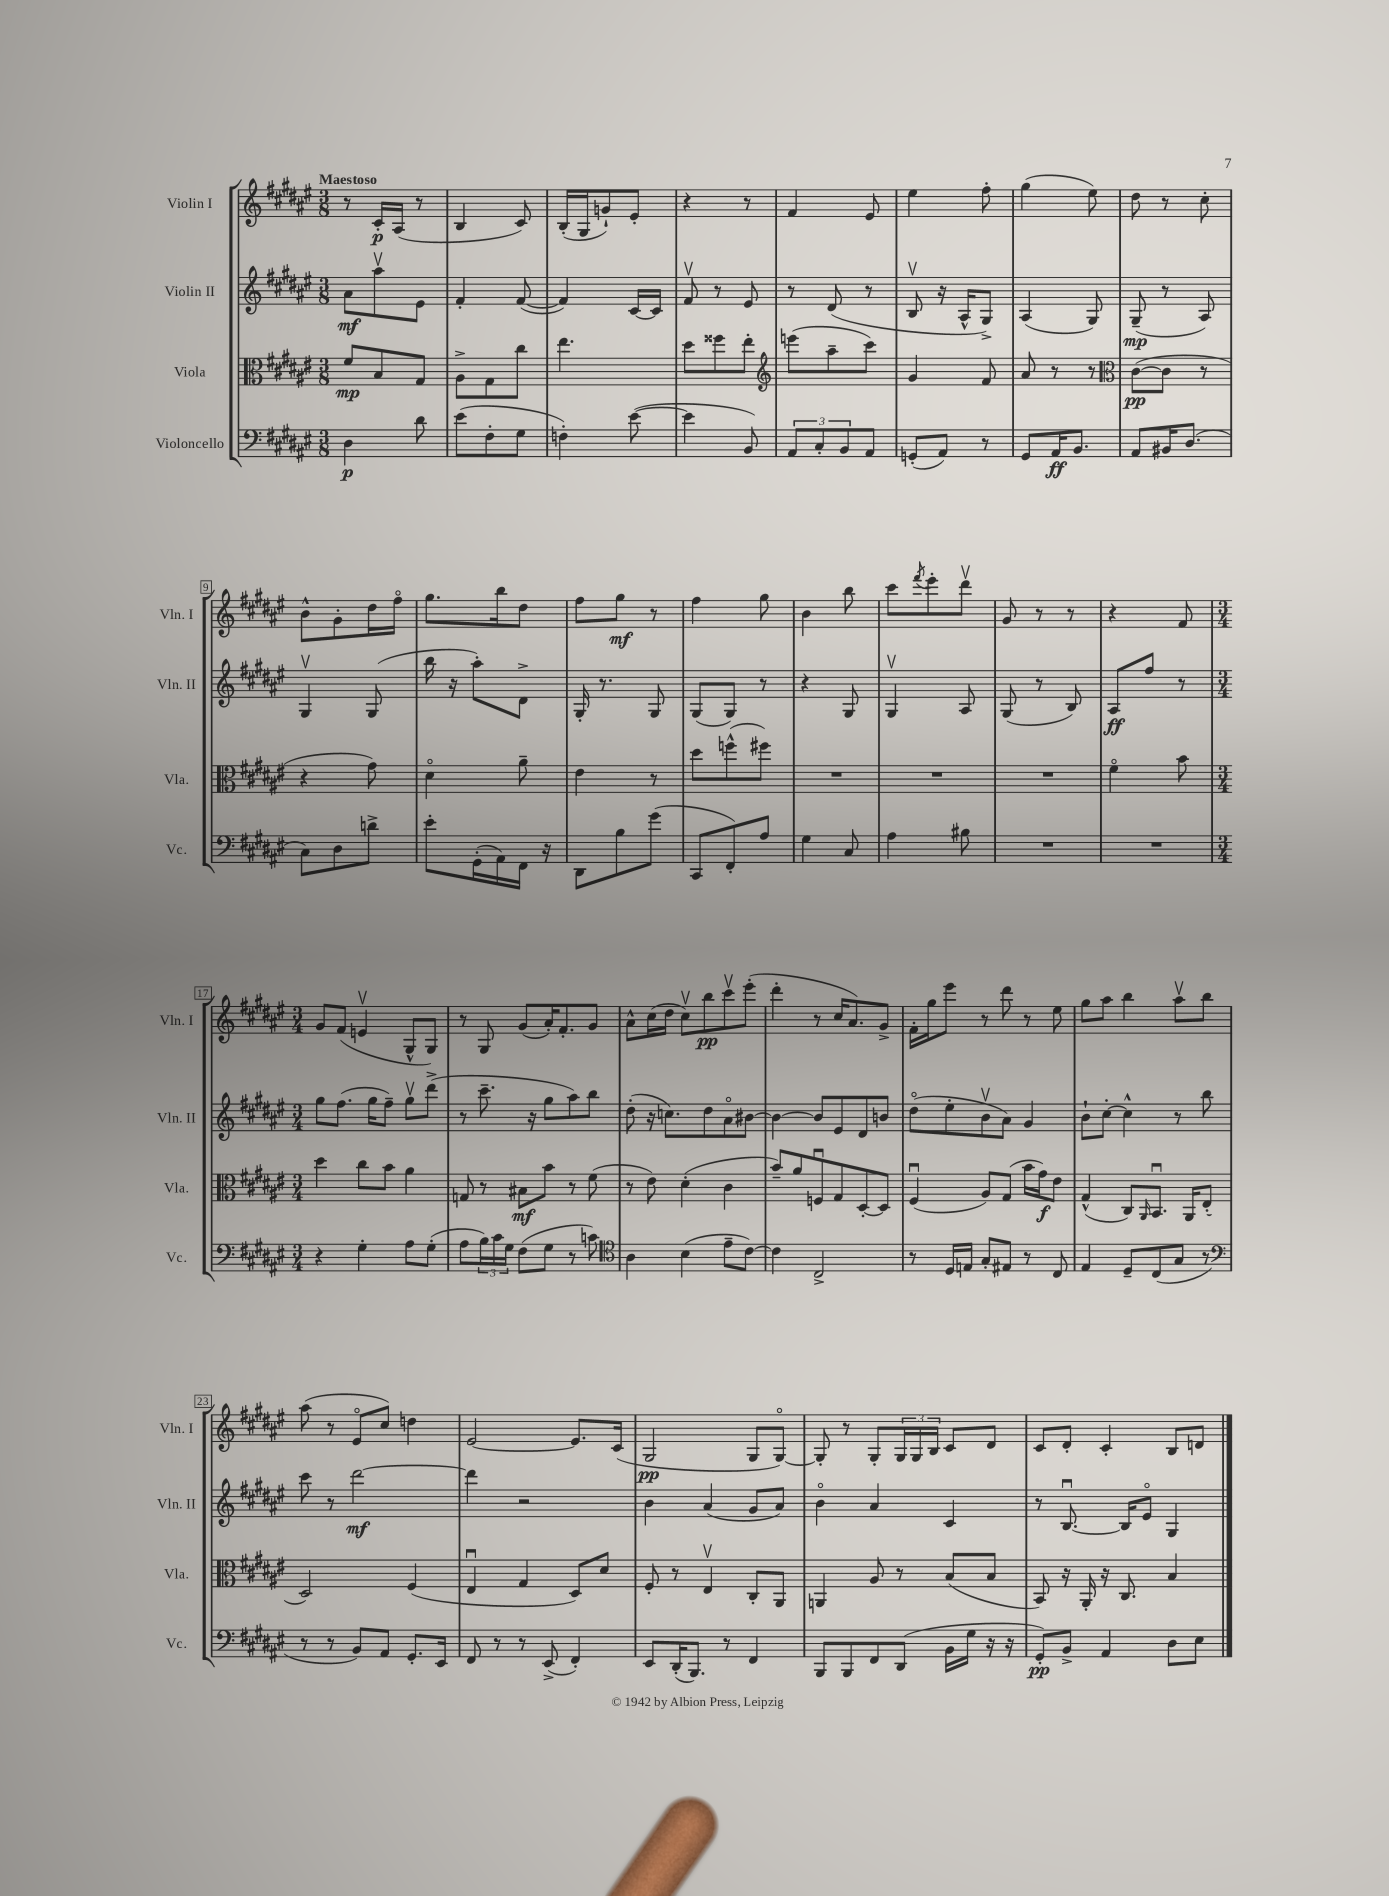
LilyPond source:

<<
\new StaffGroup <<
\new Staff = "s0" \with { instrumentName = "Violin I" shortInstrumentName = "Vln. I" } {
    \clef treble \key fis \major \numericTimeSignature \time 3/8 \tempo "Maestoso"
    r8 cis'16-.\p ais16( r8 |
    b4 cis'8) |
    b16-.( gis16 g'8-!) eis'8-. |
    r4 r8 |
    fis'4 eis'8 |
    eis''4 fis''8-. |
    gis''4( eis''8) |
    dis''8 r8 cis''8-. |
    b'8-^ gis'8-. dis''16 fis''16\flageolet |
    gis''8. b''16 dis''8 |
    fis''8 gis''8\mf r8 |
    fis''4 gis''8 |
    b'4 b''8 |
    cis'''8 \acciaccatura { fis'''8 } eis'''8-. dis'''8\upbow |
    gis'8 r8 r8 |
    r4 fis'8 |
    \numericTimeSignature \time 3/4 gis'8 fis'8( e'4\upbow gis8-^ gis8) |
    r8 gis8 gis'8( ais'16-.) fis'8.-. gis'8 |
    ais'8-^ cis''16( dis''16 cis''8\upbow) b''8\pp cis'''8\upbow eis'''8-.( |
    dis'''4-. r8 cis''16 ais'8.) gis'8-> |
    fis'16-. gis''16 eis'''8 r8 dis'''8 r8 eis''8 |
    gis''8 ais''8 b''4 ais''8\upbow b''8 |
    ais''8( r8 eis'8\flageolet cis''8) d''4 |
    eis'2~ eis'8. cis'16( |
    gis2\pp gis8 gis8~\flageolet) |
    gis8-. r8 gis8-. \tuplet 3/2 { gis16 gis16 b16 } cis'8 dis'8 |
    cis'8 dis'8-. cis'4-. b8 d'8 \bar "|." |
}
\new Staff = "s1" \with { instrumentName = "Violin II" shortInstrumentName = "Vln. II" } {
    \clef treble \key fis \major \numericTimeSignature \time 3/8
    ais'8\mf ais''8\upbow eis'8 |
    fis'4-. fis'8~( |
    fis'4) cis'16~ cis'16 |
    fis'8\upbow r8 eis'8 |
    r8 dis'8( r8 |
    b8\upbow r16 ais16-^ gis8->) |
    ais4( gis8) |
    gis8--\mp( r8 ais8) |
    gis4\upbow gis8( |
    b''16 r16 ais''8-.) dis'8-> |
    gis16-. r8. gis8 |
    gis8( gis8) r8 |
    r4 gis8 |
    gis4\upbow ais8 |
    gis8( r8 b8) |
    ais8\ff fis''8 r8 |
    \numericTimeSignature \time 3/4 gis''8 fis''8.( gis''16 fis''8--) gis''8\upbow dis'''8->( |
    r8 cis'''8.-- r16 gis''8 ais''8) b''8 |
    dis''8-.( r16 c''8.) dis''8 ais'8\flageolet bis'8~ |
    bis'4~ bis'8 eis'8 dis'8 b'8 |
    dis''8\flageolet( eis''8-. b'8\upbow ais'8) gis'4 |
    b'8-! cis''8~-. cis''4-^ r8 b''8 |
    cis'''8 r8 dis'''2~\mf |
    dis'''4 r2 |
    b'4 ais'4( gis'8 ais'8) |
    b'4\flageolet ais'4 cis'4 |
    r8 b8.~\downbow b16 eis'8\flageolet gis4 \bar "|." |
}
\new Staff = "s2" \with { instrumentName = "Viola" shortInstrumentName = "Vla." } {
    \clef alto \key fis \major \numericTimeSignature \time 3/8
    fis'8\mp b8 gis8 |
    ais8-> gis8 cis''8 |
    eis''4. |
    dis''8 fisis''8 eis''8-. |
    \clef treble e'''8( ais''8-- cis'''8) |
    gis'4 fis'8 |
    ais'8 r8 r8 |
    \clef alto cis'8~\pp( cis'8 r8 |
    r4 gis'8) |
    dis'4\flageolet ais'8-- |
    eis'4 r8 |
    dis''8 f''8-^( fis''8) |
    R4. |
    R4. |
    R4. |
    fis'4\flageolet b'8 |
    \numericTimeSignature \time 3/4 dis''4 cis''8 b'8 ais'4 |
    g8 r8 bis8\mf b'8 r8 fis'8( |
    r8 eis'8) dis'4-.( cis'4 |
    b'8--) ais'8 f8\downbow gis8 dis8~-. dis8 |
    fis4\downbow( ais8) gis8( b'16 gis'16\f) eis'8 |
    gis4-^( cis8) \grace { ais,16 } b,8.\downbow ais,16 eis8-.( |
    dis2) fis4( |
    eis4\downbow gis4 dis8) dis'8 |
    fis8-. r8 eis4\upbow cis8-. ais,8 |
    a,4 ais8 r8 b8( b8 |
    b,8) r16 ais,16-. r16 cis8. b4 \bar "|." |
}
\new Staff = "s3" \with { instrumentName = "Violoncello" shortInstrumentName = "Vc." } {
    \clef bass \key fis \major \numericTimeSignature \time 3/8
    dis4\p dis'8 |
    eis'8( fis8-. gis8 |
    f4-.) eis'8~( |
    eis'4 b,8) |
    \tuplet 3/2 { ais,8 cis8-. b,8 } ais,8 |
    g,8-.( ais,8) r8 |
    gis,8 ais,16\ff b,8. |
    ais,8 bis,16 dis8.( |
    cis8) dis8 d'8-> |
    eis'8-. gis,16-.( ais,16) fis,16 r16 |
    dis,8 b8 gis'8( |
    cis,8 fis,8-.) ais8 |
    gis4 cis8 |
    ais4 bis8 |
    R4. |
    R4. |
    \numericTimeSignature \time 3/4 r4 gis4-. ais8 gis8-.( |
    ais8 \tuplet 3/2 { b16) cis'16 gis16 } fis8( gis8 r8 c'8) |
    \clef tenor ais4 b4( eis'8-- cis'8~) |
    cis'4 cis2-> |
    r8 dis16 e16 gis8-. eis8 r8 cis8 |
    eis4 dis8-- cis8( gis8 r8 |
    \clef bass r8 r8 b,8) ais,8 gis,8.-. eis,16 |
    fis,8 r8 r8 eis,8->( fis,4-.) |
    eis,8 dis,16-.( b,,8.) r8 fis,4 |
    b,,8 b,,8 fis,8 dis,8( b,16 gis16 r16 r16 |
    gis,8-.\pp) b,8-> ais,4 dis8 eis8 \bar "|." |
}
>>
>>
\layout { \context { \Score \override BarNumber.stencil = #(make-stencil-boxer 0.1 0.3 ly:text-interface::print) } }
